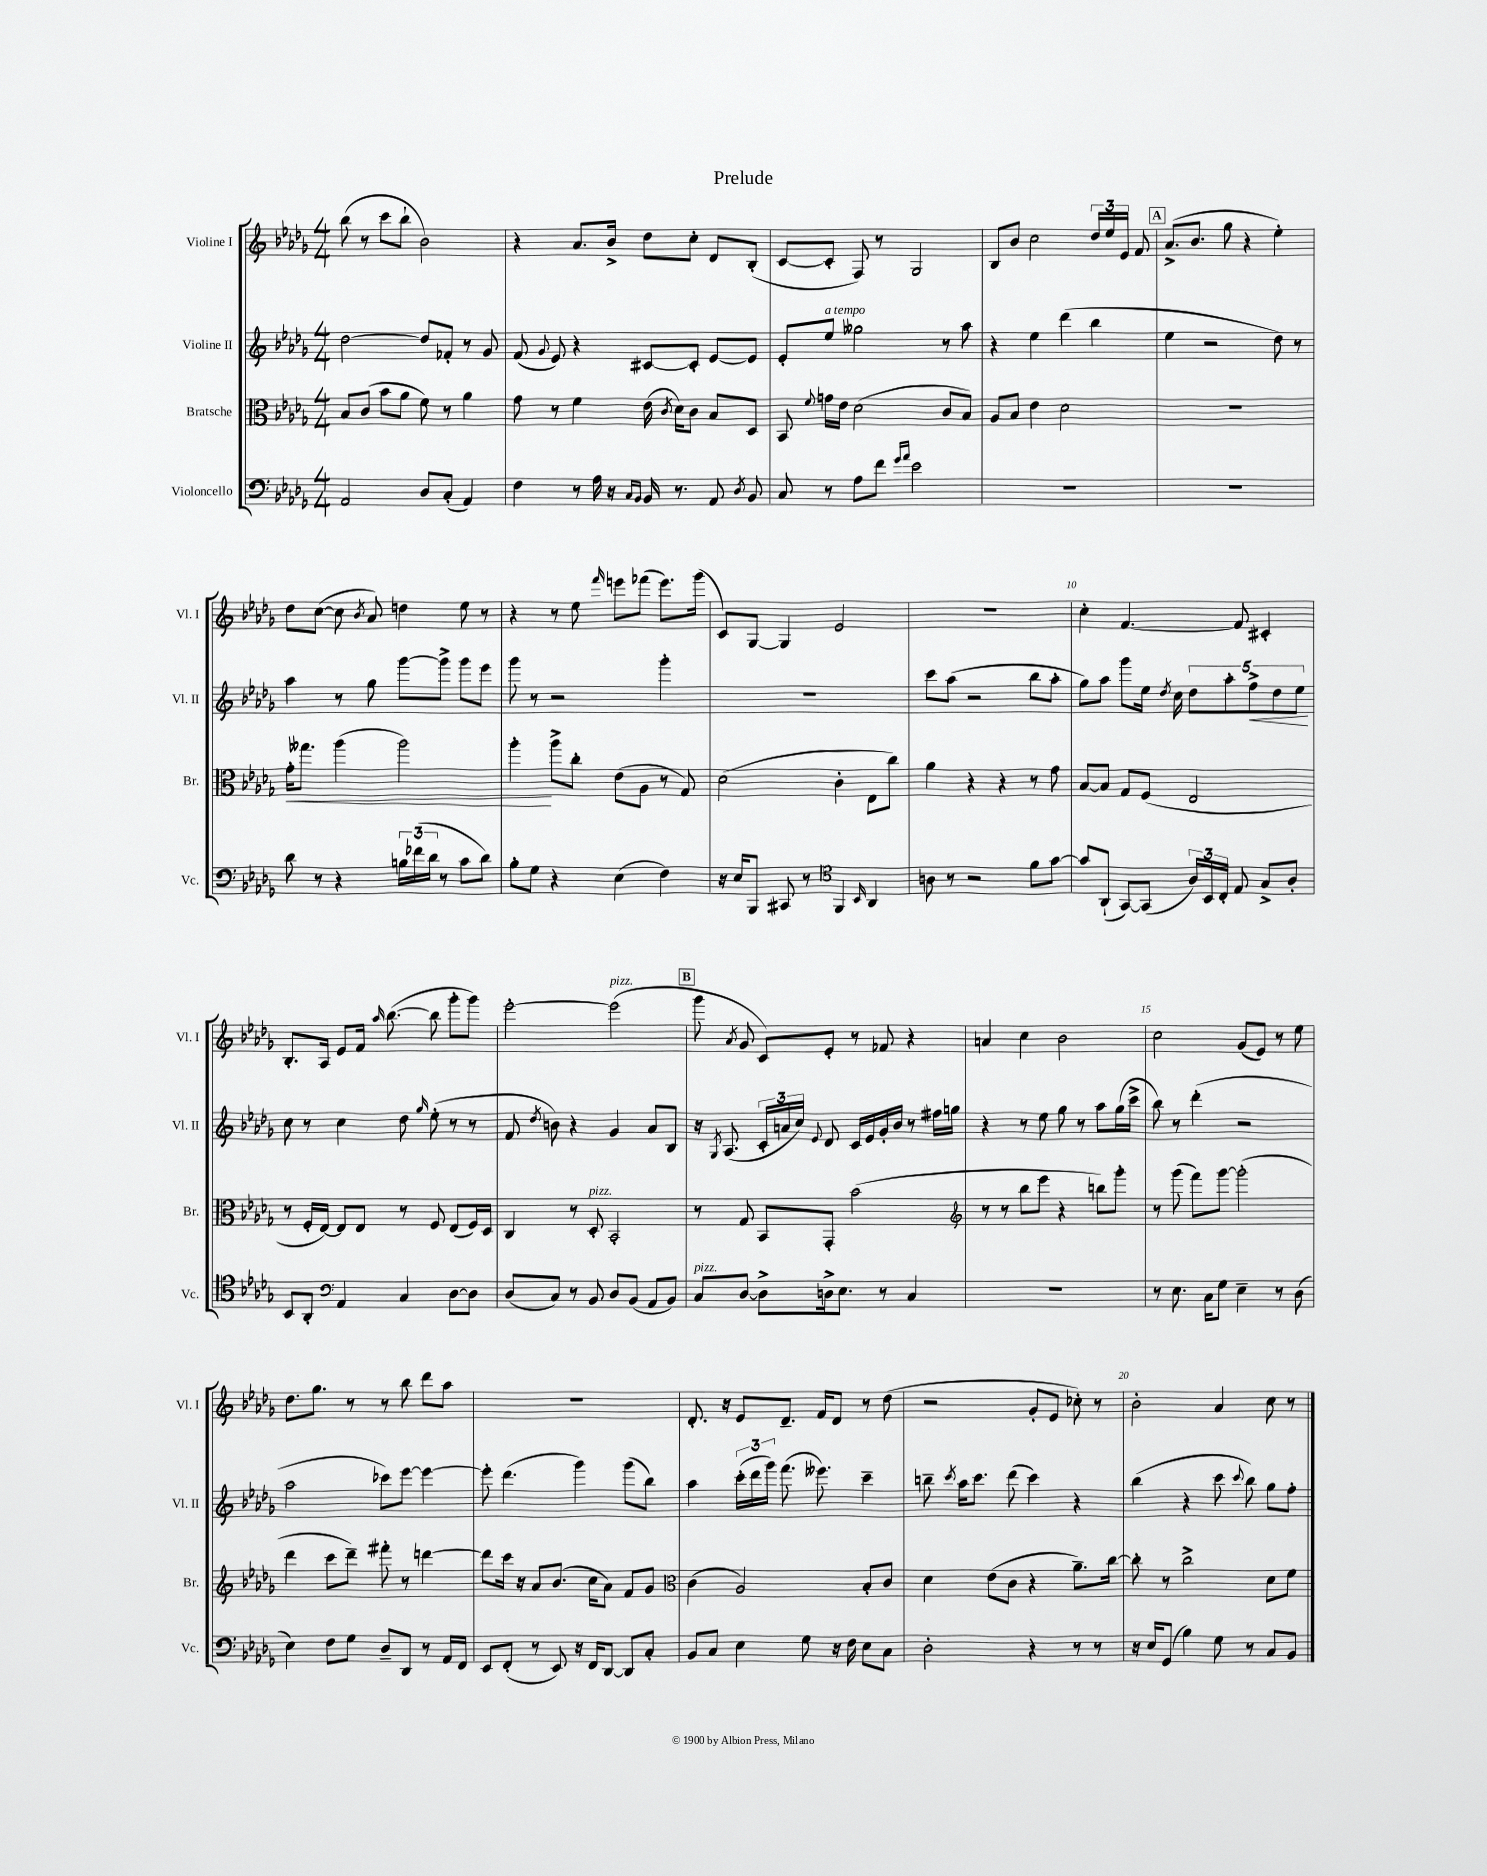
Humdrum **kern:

**kern	**kern	**kern	**kern
*staff4	*staff3	*staff2	*staff1
*clefF4	*clefC3	*clefG2	*clefG2
*k[b-e-a-d-g-]	*k[b-e-a-d-g-]	*k[b-e-a-d-g-]	*k[b-e-a-d-g-]
*M4/4	*M4/4	*M4/4	*M4/4
2AA-/	8B-/L	[2dd-\	(8bb-\
.	(8c/J	.	8r
.	8b-\L	.	8ccc\L
.	8a-\J	.	8bb-`\J
8D-/L	8f\)	8dd-/]L	2b-\)
(8C'/J	8r	8f-'/J	.
4AA-/)	4a-\	8r	.
.	.	8g-/	.
=	=	=	=
4F\	8g-\	(8f/	4r
.	.	8qqg-/	.
.	8r	8e-/)	.
8r	4f\	4r	8.a-/L
16A-\	.	.	.
16r	.	.	16b-^/Jk
16qqC/LL	.	.	.
16qqBB-/JJ	.	.	.
16BB-/	(16e-\	[8c#/L	8dd-\L
.	8qc/	.	.
8.r	16d-\LK)	.	.
.	8c\J	8c#'/]J	8cc'\J
8AA-/	8B-/L	[8e-/L	8d-/L
8qD-/	.	.	.
8BB-/	8D-/J	8e-/]J	(8B-'/J
=	=	=	=
8C/	8BB-/	8e-'/L	[8c/L
.	8qqf/	.	.
8r	16g\LL	8ee-/J	8c'/]J
.	16e-\JJ	.	.
8A-\L	(2d-\	2gg--\	8F/)
8f\J	.	.	8r
16qqg-/LL	.	.	.
16qqa-/JJ	.	.	.
2e-\	.	.	2G-/
.	8c/L	8r	.
.	8B-/J)	8aa-\	.
=	=	=	=
1r	8A-/L	4r	8B-/L
.	8B-/J	.	8b-/J
.	4e-\	4ee-\	2cc\
.	2d-\	(4ddd-\	.
.	.	4bb-\	24dd-/LL
.	.	.	24ee-/
.	.	.	24e-/JJ
.	.	.	8f/
=	=	=	=
1r	1r	4ee-\	(8.a-^/L
.	.	.	8.b-/J
.	.	2r	.
.	.	.	8gg-\
.	.	.	4r
.	.	8dd-\)	4ee-'\)
.	.	8r	.
=	=	=	=
8d-\	16g-'\LK	4aa-\	8dd-\L
.	8.gg--\J	.	.
8r	.	.	([8cc\J
4r	(4aa-\	8r	8cc\]
.	.	.	8qb-/
.	.	8gg-\	8a-/)
24B\LL	2aa-\)	[8ggg-\L	4dd\
(24f-\	.	.	.
24d-\JJ	.	.	.
8r	.	8ggg-^\]J	.
8c\L	.	8ggg-\L	8ee-\
8d-\J)	.	8eee-\J	8r
=	=	=	=
8B-'\L	4aa-'\	8ggg-\	4r
8G-\J	.	8r	.
4r	8aa-^\L	2r	8r
.	8cc'\J	.	8ee-\
.	.	.	16qqfff/
(4E-\	(8e-\L	.	8eee\L
.	8A-\J	.	(8fff-\J
4F\)	8r	4ggg-'\	8.eee\L)
.	8G-/)	.	.
.	.	.	(16ggg-\Jk
=	=	=	=
16r	(2d-\	1r	8c/L)
16E-/LK	.	.	.
8BBB-/J	.	.	[8G-/J
8CC#/	.	.	4G-/]
8r	.	.	.
*clefC4	*	*	*
4FF/	4c'\	.	2e-/
16qqBB-/	.	.	.
4AA-/	8E-\L	.	.
.	8cc\J)	.	.
=	=	=	=
8A\	4a-\	8ccc\L	1r
8r	.	(8aa-\J	.
2r	4r	2r	.
.	4r	.	.
8f\L	8r	8bb-\L	.
[8g-\J	8g-\	8aa-'\J	.
=	=	=	=
8g-/]L	[8B-/L	8gg-\L)	4cc'\
(8AA-`/J	8B-/]J	8aa-\J	.
[8GG-/L)	8G-/L	8ggg-\L	[4.f/
(8GG-/]J	(8F/J	16ee-\Jk	.
.	.	8qdd-/	.
.	.	16cc\	.
24A-/LL)	2E-/	10dd-\L	.
24BB-/	.	.	.
24C'/JJ	.	.	.
.	.	10aa-'\	.
8E-/	.	.	8f/]
.	.	10ff^\	.
8G-^/L	.	.	4c#'/
.	.	10dd-\	.
8A-'/J	.	.	.
.	.	10ee-\J	.
=	=	=	=
8BB-/L	8r	8cc\	8.B-'/L
8AA-'/J	16F'/LL	8r	.
.	[16E-/JJ)	.	16A-/Jk
*clefF4	*	*	*
4AA-/	8E-/]L	4cc\	8e-/L
.	8E-/J	.	16f/Jk
.	.	.	16qqaa-/
.	.	.	([8.bb-\
4C/	8r	8dd-\	.
.	.	16qqgg-/	.
.	8F/	(8ee-'\	8bb-\]
[8D-\L	(8E-/L	8r	8ggg-'\L
8D-\]J	16F/L)	8r	8ggg-\J)
.	16D-/JJ	.	.
=	=	=	=
(8D-/L	4C/	8f/	[2eee-'\
.	.	8qdd-/	.
8C/J)	.	8b\)	.
8r	8r	4r	.
8BB-/	8D-'/	.	.
8D-/L	2BB-'/	4g-/	(2eee-\]
(8BB-/J	.	.	.
8AA-/L	.	8a-/L	.
8BB-/J)	.	8B-/J	.
=	=	=	=
8C/L	8r	16r	8ggg-\
.	.	8qG-/	.
.	.	(8.A-/	.
.	.	.	8qa-/
[8D-/J	8G-/	.	8g-/
8D-^\]L	8BB-/L	24c'/LL	8c/L)
.	.	24a/	.
.	.	24cc/JJ)	.
.	.	8qqe-/	.
16D^\k	8GG-'/J	8d-/	8e-'/J
8.E-\J	.	.	.
.	(2b-\	16c/LL	8r
.	.	16e-/	.
8r	.	16g-'/	8f-/
.	.	16b-/JJ	.
4C/	.	8r	4r
.	.	16ff#\LL	.
.	.	16gg\JJ	.
=	=	=	=
*	*clefG2	*	*
1r	8r	4r	4a/
.	8r	.	.
.	8bb-\L	8r	4cc\
.	8eee-\J	8ee-\	.
.	4r	8gg-\	2b-\
.	.	8r	.
.	8bb\L)	8aa-\L	.
.	8ggg-'\J	(16gg-\L	.
.	.	16ccc^\JJ	.
=	=	=	=
8r	8r	8bb-\)	2cc\
8.E-\	(8ggg-\	8r	.
.	8fff\L)	(4ddd-'\	.
16C\LK	.	.	.
8G-\J	[8ggg-\J	.	.
4E-~\	(2ggg-'\]	2r	(8g-/L
.	.	.	8e-/J)
8r	.	.	8r
(8D-\	.	.	8ee-\
=	=	=	=
4E-\)	4ddd-\	2aa-\	8.dd-\L
.	.	.	8.gg-\J
8F\L	8ccc\L	.	.
8G-\J	8ddd-~\J)	.	8r
8D-~/L	8fff#'\	8ccc-\L)	8r
8DD-/J	8r	[8eee-\J	8bb-\
8r	[4ddd\	4eee-\_	8ddd-\L
16AA-/LL	.	.	8aa-\J
16FF/JJ	.	.	.
=	=	=	=
8EE-/L	8ddd\]L	8eee-'\]	1r
(8FF'/J	16ccc\Jk	(4.ddd-\	.
.	16r	.	.
8r	8a-/L	.	.
8EE-/)	(8.b-/J	.	.
16r	.	4ggg-\)	.
16FF/LK	16cc\LK	.	.
[8DD-/J	8a-\J)	.	.
8DD-/]L	8f/L	(8ggg-\L	.
8C'/J	8g-/J	8bb-\J)	.
=	=	=	=
*	*clefC3	*	*
8BB-/L	(4c\	4aa-\	8.d-'/
8C/J	.	.	.
.	.	.	16r
4E-\	2A-/)	(24ccc'\LL	8e-/L
.	.	24ddd-\	.
.	.	24ggg-\JJ)	.
.	.	(8.fff\	8.d-~/J
8G-\	.	.	.
.	.	8.eee--\)	16f/LK
16r	.	.	8d-/J
16F\	.	.	.
8E-\L	8B-'/L	4ccc~\	8r
8C\J	8c/J	.	(8dd-\
=	=	=	=
2D-'\	4d-\	8bb~\	2r
.	.	8qccc/	.
.	.	16aa-\LK	.
.	.	8.ccc\J	.
.	(8e-\L	.	.
.	8c\J	(8ddd-\	.
4r	4r	4ccc\)	8g-'/L
.	.	.	8e-/J
8r	8.a-~\L)	4r	8cc-'\)
8r	.	.	8r
.	[16cc\Jk	.	.
=	=	=	=
16r	8cc'\]	(4bb-\	2b-'\
16E-/LK	.	.	.
(8GG-/J	8r	.	.
4B-\)	2cc^\	4r	.
8G-\	.	8ccc\	4a-/
.	.	8qqccc/	.
8r	.	8bb-\)	.
8C/L	8d-\L	8gg-\L	8cc\
8BB-/J	8f\J	8ff'\J	8r
==	==	==	==
*-	*-	*-	*-
